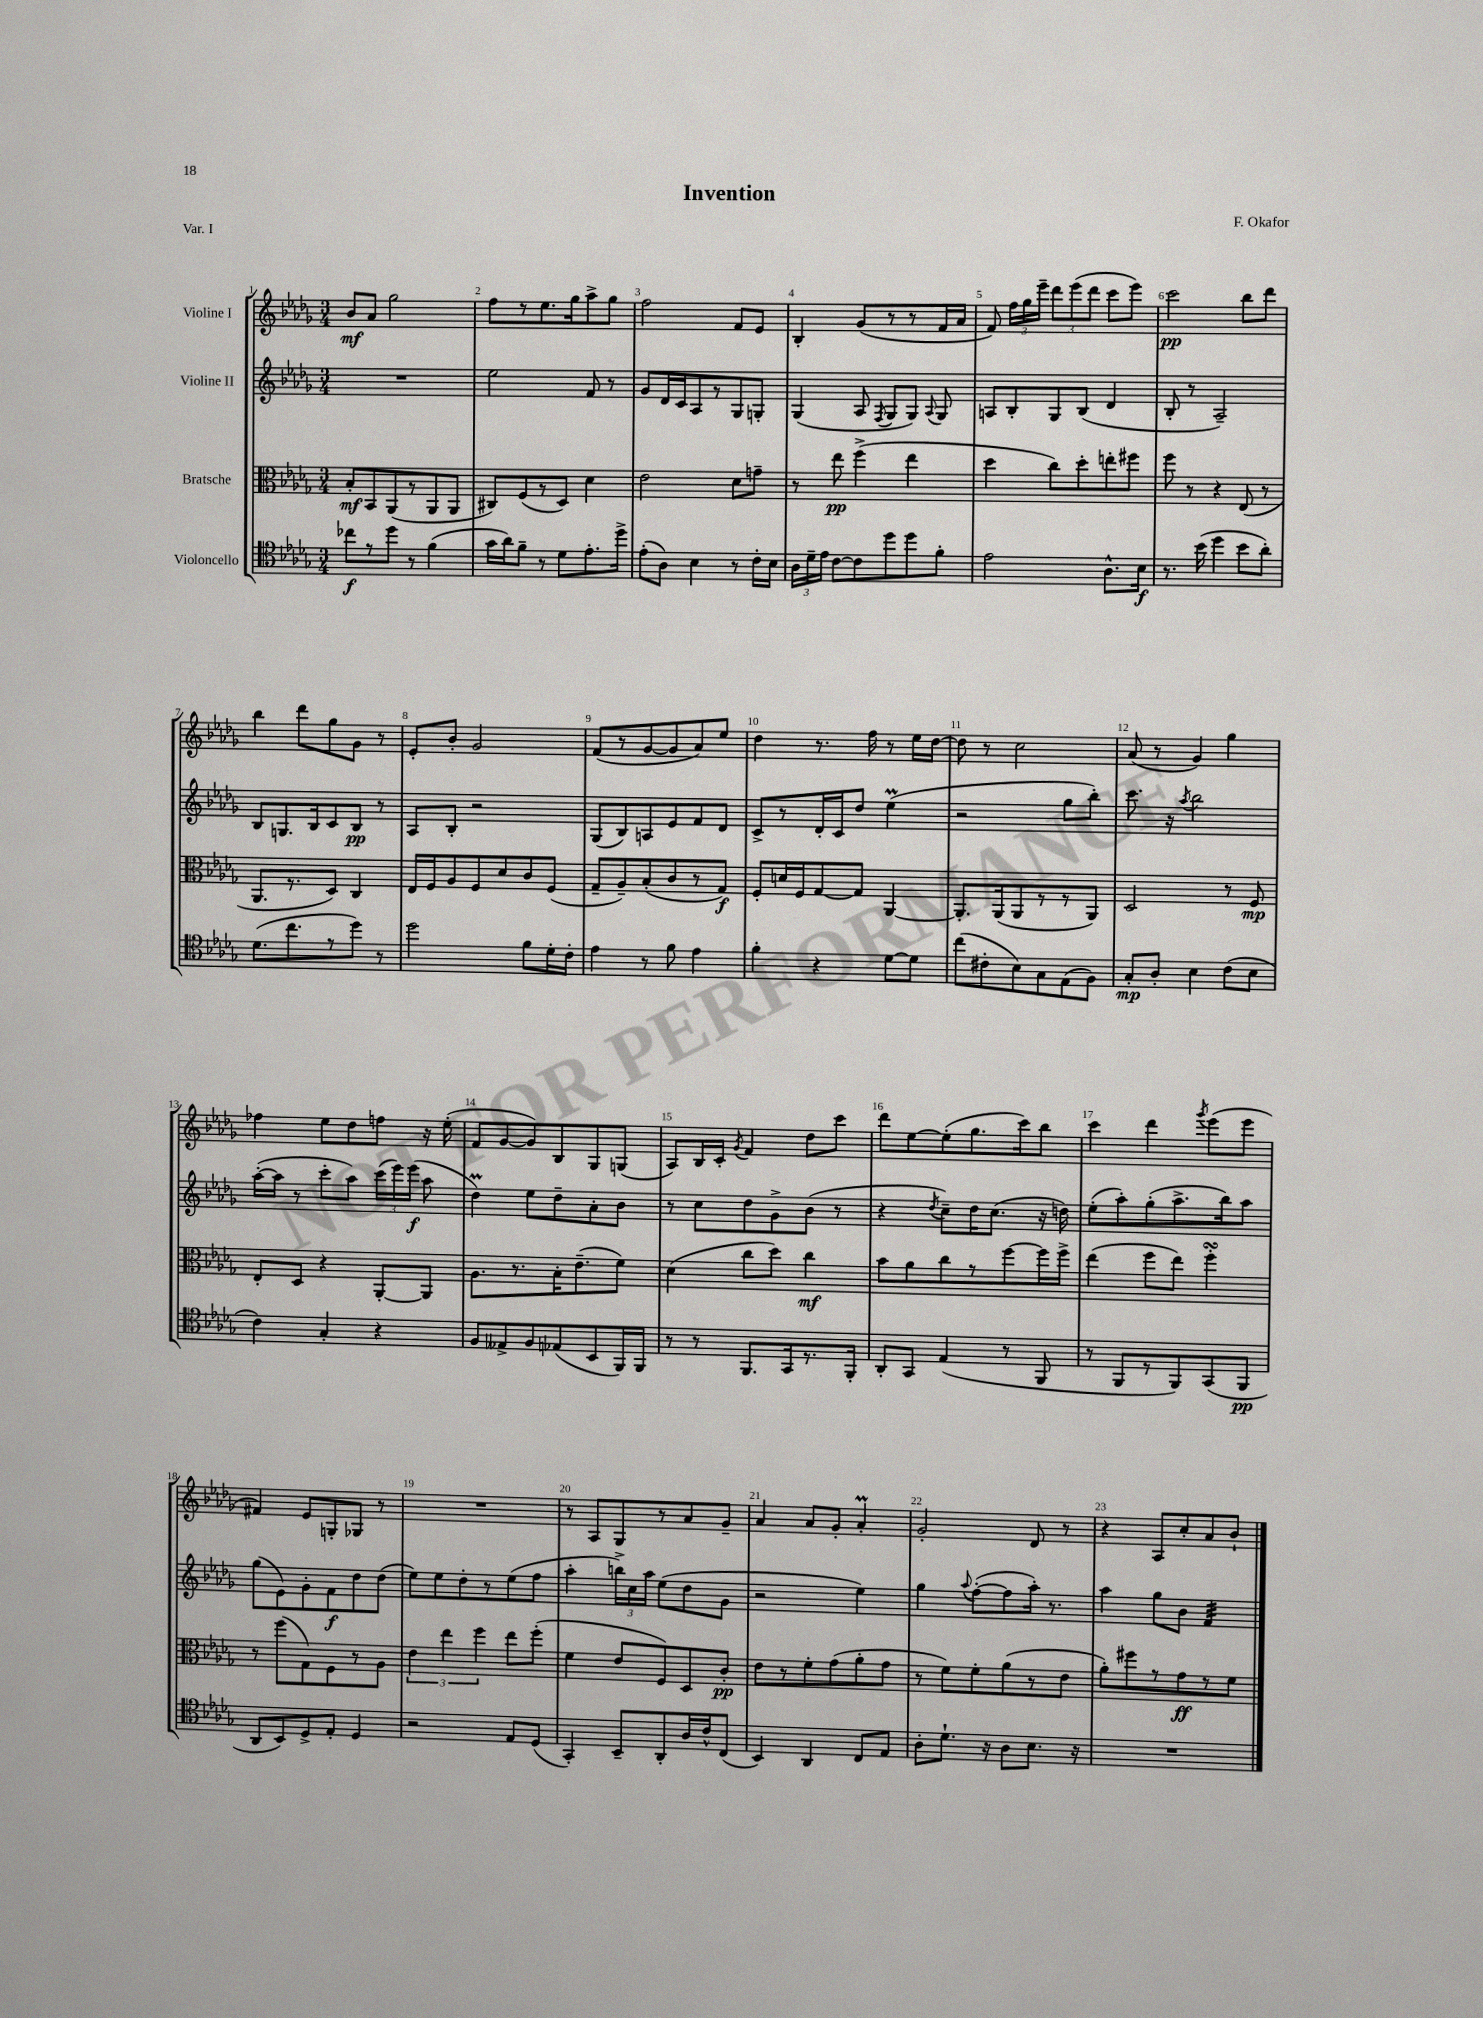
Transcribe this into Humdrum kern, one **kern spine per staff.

**kern	**kern	**kern	**kern
*staff4	*staff3	*staff2	*staff1
*clefC4	*clefC3	*clefG2	*clefG2
*k[b-e-a-d-g-]	*k[b-e-a-d-g-]	*k[b-e-a-d-g-]	*k[b-e-a-d-g-]
*M3/4	*M3/4	*M3/4	*M3/4
8cc-	8B-'	2.r	8b-
8r	8BB-	.	8a-
8dd-	(8AA-	.	2gg-
8r	8r	.	.
(4f	8AA-	.	.
.	8AA-	.	.
=	=	=	=
16g-	8C#)	2ee-	8ff
16a-)	.	.	.
8f~	(8F	.	8r
8r	8r	.	8.ee-
8d-	8D-)	.	.
.	.	.	16gg-
8.e-'	4d-	8f	8aa-^
.	.	8r	8gg-
16dd-^	.	.	.
=	=	=	=
(8e-'	2e-	8g-	2ff
8A-)	.	16d-	.
.	.	16c	.
4B-	.	8A-	.
.	.	8r	.
8r	8d-	8G-	8f
16c'	8g~	8G'	8e-
16B-	.	.	.
=	=	=	=
24A-	8r	(4G-	4B-'
24d-~	.	.	.
24e-	.	.	.
[8c	8ee-	.	.
8c]	(4ff^	8A-	(8g-
.	.	8qF	.
8dd-	.	8G-	8r
8dd-	4ee-	8G-)	8r
.	.	8qqA-	.
8f'	.	8G-	16f
.	.	.	16a-
=	=	=	=
2e-	4dd-	8A	8f)
.	.	8B-'	24ff
.	.	.	24gg-
.	.	.	24eee-~
.	8cc)	8G-	12ddd-
.	.	.	(12eee-
.	8dd-'	(8B-	.
.	.	.	12ddd-
8.A-^^	8ee'	4d-	8ccc
.	8ff#	.	8eee-)
16B-	.	.	.
=	=	=	=
8.r	8ff	8B-'	2ccc
.	8r	8r	.
(16b-	.	.	.
4dd-	4r	2A-~)	.
8b-	(8E-	.	8bb-
8a-')	8r	.	8ddd-
=	=	=	=
(8.d-	8.AA-	8B-	4bb-
.	.	8.G	.
8.cc	8.r	.	.
.	.	.	8ddd-
.	.	16B-	.
8r	8D-)	8c	8gg-
8dd-)	4C	8B-	8g-
8r	.	8r	8r
=	=	=	=
2dd-	16E-	8A-	8e-'
.	16F	.	.
.	8A-	8B-'	8b-'
.	8F	2r	2g-
.	8d-	.	.
8f	8c	.	.
16d-'	(8F	.	.
16c'	.	.	.
=	=	=	=
4e-	8G-~	(8G-	(8f
.	8A-~)	8B-)	8r
8r	(8B-'	8A	[8g-
8f	8c	8e-	8g-]
4e-	8r	8f	8a-)
.	8G-)	8d-	8ee-
=	=	=	=
4f'	8F'	8c^	4dd-
.	16d	8r	.
.	16F	.	.
4r	[8G-	16d-'	8.r
.	.	16c	.
.	8G-]	8dd-	.
.	.	.	16ff
[8d-	[4AA-	(4ee-	8r
8d-]	.	.	16ee-
.	.	.	[16dd-
=	=	=	=
(8cc	8.AA-']	2r	8dd-]
8c#'	.	.	8r
.	(16AA-	.	.
8B-)	8AA-	.	2cc
8G-	8r	.	.
(8E-	8r	8gg-	.
8F)	8AA-)	8bb-')	.
=	=	=	=
8G-'	2D-	8.ccc	(8a-
8A-'	.	.	8r
.	.	16r	.
.	.	8qaa-	.
4B-	.	2bb-	4g-)
(8c	8r	.	4gg-
8B-	8F	.	.
=	=	=	=
4c)	8E-'	([16aa-'	4ff-
.	.	16aa-]	.
.	8D-	8r	.
4G-'	4r	8ccc'	8ee-
.	.	8aa-)	8dd-
4r	[8AA-'	(24ccc	8ff
.	.	24eee-)	.
.	.	(24eee-	.
.	8AA-]	8aa-	16r
.	.	.	(16ee-'
=	=	=	=
8F	8.A-	4dd-)	8f
8E--^	.	.	[8g-
.	8.r	.	.
8F	.	8ee-	8g-])
(8E-	16B-'	8dd-~	8B-
.	(8.e-~	.	.
8BB-	.	8a-'	8G-
16FF)	8f)	8b-	(8G
16FF	.	.	.
=	=	=	=
8r	(4d-	8r	8A-)
8r	.	8cc	16B-
.	.	.	16c'
.	.	.	8qg-
8.FF	8cc	8dd-	4f
.	8dd-)	8g-^	.
16GG-	.	.	.
8.r	4cc	(8b-	8dd-
.	.	8r	8ccc
16FF'	.	.	.
=	=	=	=
8AA-'	8b-	4r	8ddd-
8GG-	8a-	.	[8ee-
.	.	8qdd-	.
(4E-	8cc	8cc~)	(8ee-']
.	8r	16dd-	8.gg-
.	.	(8.cc	.
8r	[8ff	.	.
.	.	.	16ccc)
8FF	16ff]	16r	8bb-
.	16ff^	16dd)	.
=	=	=	=
8r	(4ee-	(8ee-'	4ccc
8FF	.	8aa-')	.
8r	8ff	(8gg-'	4ddd-
8FF)	8ee-)	8.aa-^	.
.	.	.	8qggg-
(8GG-	4ff'	.	(8eee-
.	.	16bb-)	.
8FF	.	8aa-	8eee-
=	=	=	=
8AA-	8r	(8gg-	4f#)
8BB-)	(8ff	8e-)	.
8D-^	8G-)	8g-'	8e-
8E-'	8F	8f	8G'
4D-	8r	8dd-	8G-
.	8A-	(8dd-	8r
=	=	=	=
2r	6e-	8ee-)	2.r
.	.	8ee-	.
.	6ee-	.	.
.	.	8dd-'	.
.	6ff	.	.
.	.	8r	.
8E-	8ee-	(8ee-	.
(8D-	(8ff'	8ff	.
=	=	=	=
4GG-')	4f	4aa-'	8r
.	.	.	8A-
8BB-~	8e-	24bb^)	8G-
.	.	24cc	.
.	.	24aa-	.
8AA-'	8F)	(8ee-	8r
16A-	8D-	8dd-	8a-
16c^^	.	.	.
(8C	8c'	8g-	8g-~
=	=	=	=
4BB-)	8e-	2r	4a-
.	8r	.	.
4AA-	8f'	.	8a-
.	(8g-	.	8g-'
8C	8a-'	4ee-)	4a-'
8E-	8g-	.	.
=	=	=	=
8A-'	8r	4gg-	2g-'
8.d-`	8f)	.	.
.	.	8qqaa-	.
.	8f'	([8ff'	.
16r	.	.	.
8A-	(8a-	8ff]	.
8.B-	8r	16aa-')	8d-
.	.	8.r	.
.	8e-	.	8r
16r	.	.	.
=	=	=	=
2.r	8a-')	4aa-	4r
.	8ff#	.	.
.	8r	8gg-	8A-
.	8g-	8b-	8cc'
.	8r	4f	8a-
.	8f	.	8b-`
==	==	==	==
*-	*-	*-	*-
